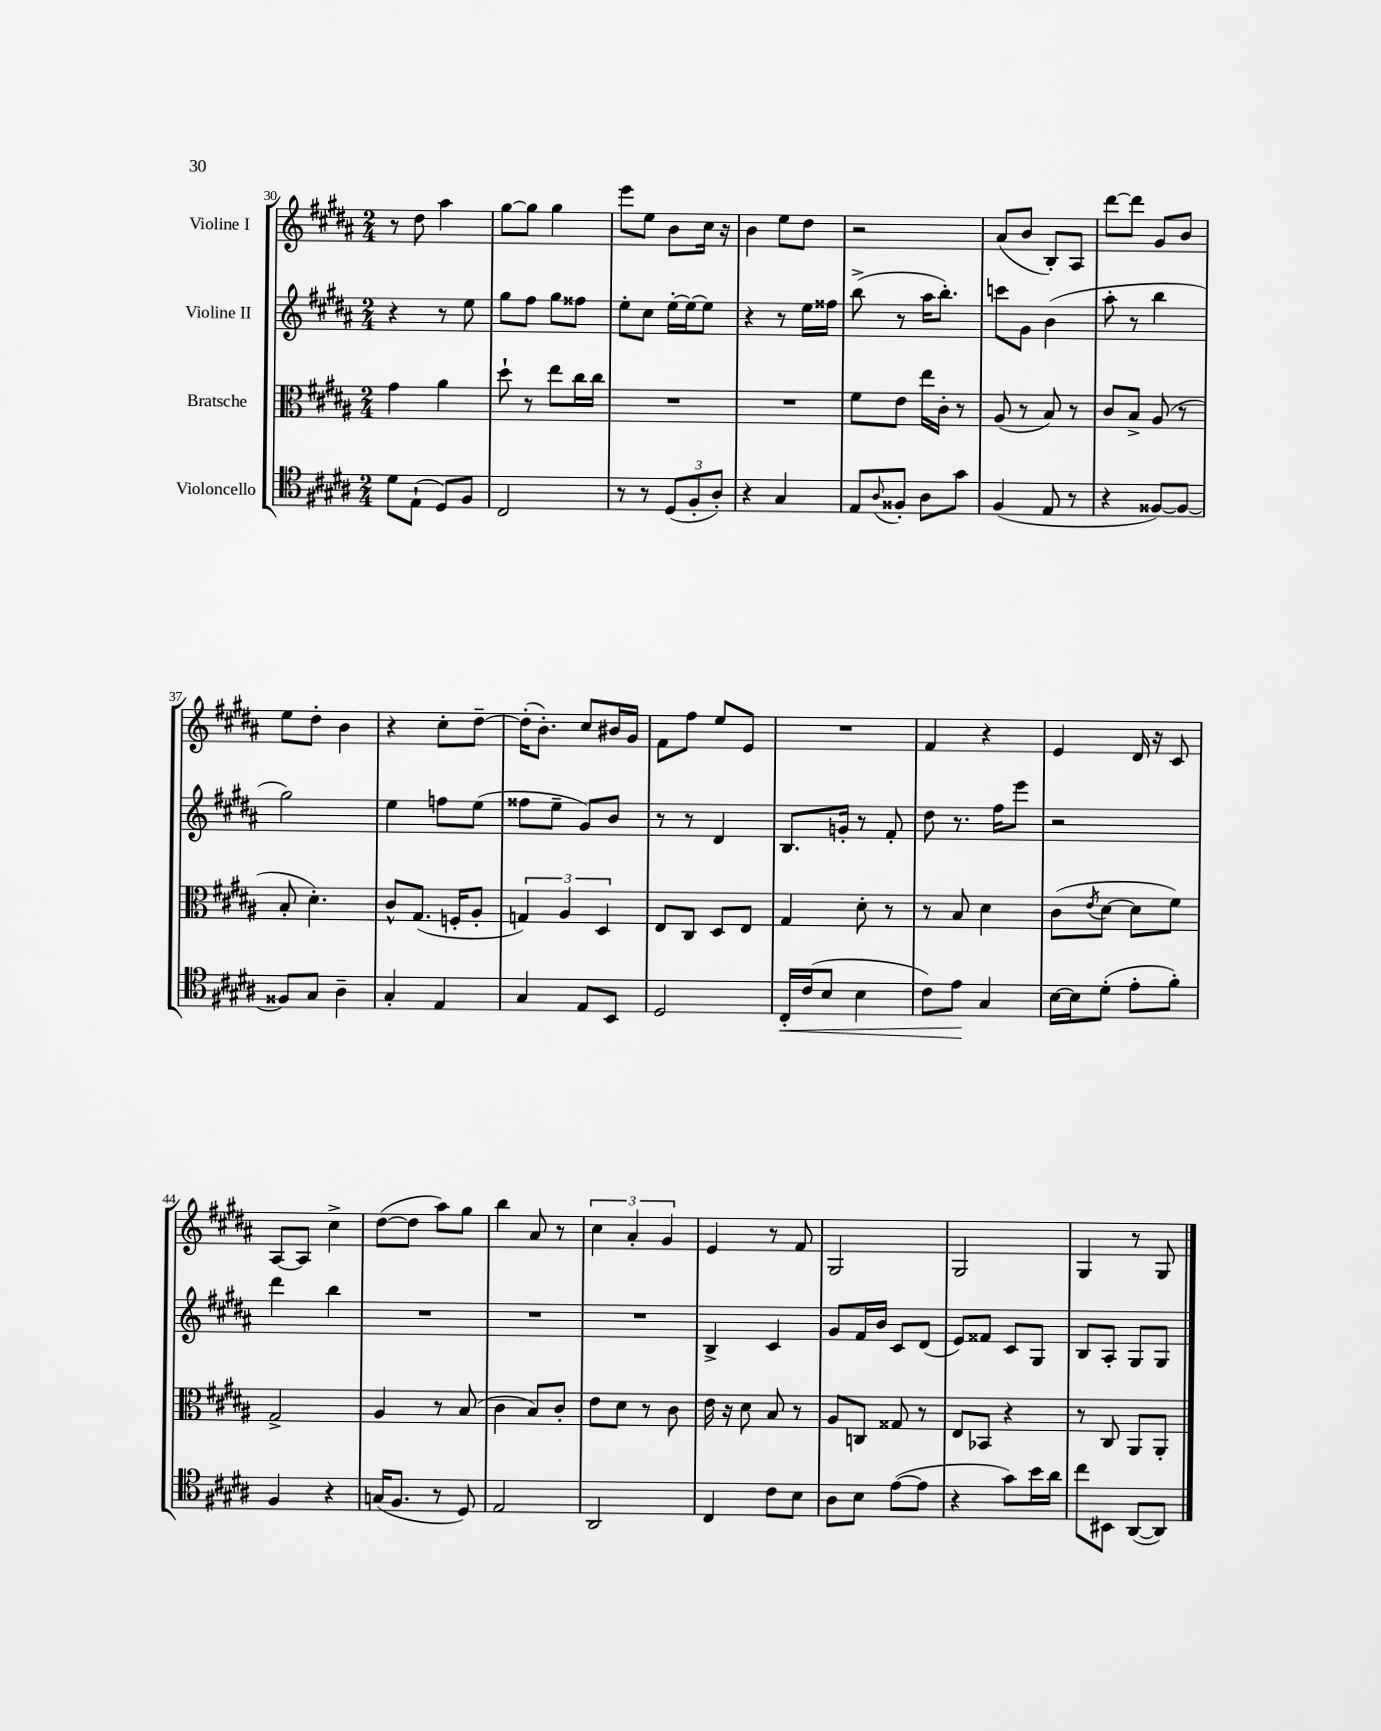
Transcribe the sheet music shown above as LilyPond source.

<<
\new StaffGroup <<
\new Staff = "s0" \with { instrumentName = "Violine I" } {
    \clef treble \key b \major \numericTimeSignature \time 2/4
    r8 dis''8 ais''4 |
    gis''8~ gis''8 gis''4 |
    e'''8 e''8 b'8 cis''16 r16 |
    b'4 e''8 dis''8 |
    r2 |
    ais'8( b'8 b8-.) ais8 |
    dis'''8~ dis'''8 gis'8 b'8 |
    e''8 dis''8-. b'4 |
    r4 cis''8-. dis''8~-- |
    dis''16-.( b'8.-.) cis''8 bis'16 gis'16 |
    fis'8 fis''8 e''8 e'8 |
    R2 |
    fis'4 r4 |
    e'4 dis'16 r16 cis'8 |
    ais8~ ais8 cis''4-> |
    dis''8~( dis''8 ais''8) gis''8 |
    b''4 ais'8 r8 |
    \tuplet 3/2 { cis''4 ais'4-. gis'4 } |
    e'4 r8 fis'8 |
    gis2 |
    gis2 |
    gis4 r8 gis8 \bar "|." |
}
\new Staff = "s1" \with { instrumentName = "Violine II" } {
    \clef treble \key b \major \numericTimeSignature \time 2/4
    r4 r8 e''8 |
    gis''8 fis''8 gis''8 fisis''8 |
    e''8-. cis''8 e''16~-. e''16~ e''8 |
    r4 r8 e''16 fisis''16 |
    b''8->( r8 ais''16 b''8.-.) |
    c'''8 gis'8 b'4( |
    ais''8-. r8 b''4 |
    gis''2) |
    e''4 f''8 e''8( |
    fisis''8 e''8-- gis'8) b'8 |
    r8 r8 dis'4 |
    b8. g'16-. r8 fis'8-. |
    dis''8 r8. fis''16 e'''8 |
    r2 |
    dis'''4 b''4 |
    R2 |
    R2 |
    R2 |
    b4-> cis'4 |
    gis'8 fis'16 b'16 cis'8 dis'8( |
    e'8) fisis'8 cis'8 gis8 |
    b8 ais8-. gis8 gis8 \bar "|." |
}
\new Staff = "s2" \with { instrumentName = "Bratsche" } {
    \clef alto \key b \major \numericTimeSignature \time 2/4
    gis'4 ais'4 |
    dis''8-! r8 e''8 cis''16 cis''16 |
    R2 |
    R2 |
    fis'8 e'8 e''16 cis'16-. r8 |
    ais8( r8 b8) r8 |
    cis'8 b8-> ais8( r8 |
    b8-. dis'4.-.) |
    cis'8-^ gis8.( f16-. ais8-. |
    \tuplet 3/2 { g4) ais4 dis4 } |
    e8 cis8 dis8 e8 |
    gis4 dis'8-. r8 |
    r8 b8 dis'4 |
    cis'8( \acciaccatura { e'8 } dis'8~ dis'8 fis'8) |
    gis2-> |
    ais4 r8 b8( |
    cis'4 b8) cis'8-. |
    e'8 dis'8 r8 cis'8 |
    e'16 r16 dis'8 b8 r8 |
    ais8 c8 gisis8 r8 |
    e8 bes,8 r4 |
    r8 cis8 ais,8 ais,8-. \bar "|." |
}
\new Staff = "s3" \with { instrumentName = "Violoncello" } {
    \clef tenor \key b \major \numericTimeSignature \time 2/4
    dis'8 e8-!( dis8) fis8 |
    cis2 |
    r8 r8 \tuplet 3/2 { dis8( fis8-. ais8-.) } |
    r4 gis4 |
    e8 \appoggiatura { ais8 } fisis8-. ais8 gis'8 |
    fis4( e8 r8 |
    r4 fisis8~) fisis8~ |
    fisis8 gis8 ais4-- |
    gis4-. e4 |
    gis4 e8 b,8 |
    dis2 |
    cis16-.\< cis'16( b8 b4 |
    cis'8) e'8\! gis4 |
    b16~ b16 dis'8-.( e'8-. fis'8-.) |
    fis4 r4 |
    g16( fis8. r8 dis8) |
    e2 |
    ais,2 |
    cis4 cis'8 b8 |
    ais8 b8 e'8~( e'8 |
    r4 gis'8) b'16 ais'16 |
    cis''8 bis,8 ais,8~( ais,8) \bar "|." |
}
>>
>>
\layout { \context { \Score currentBarNumber = #30 } }
